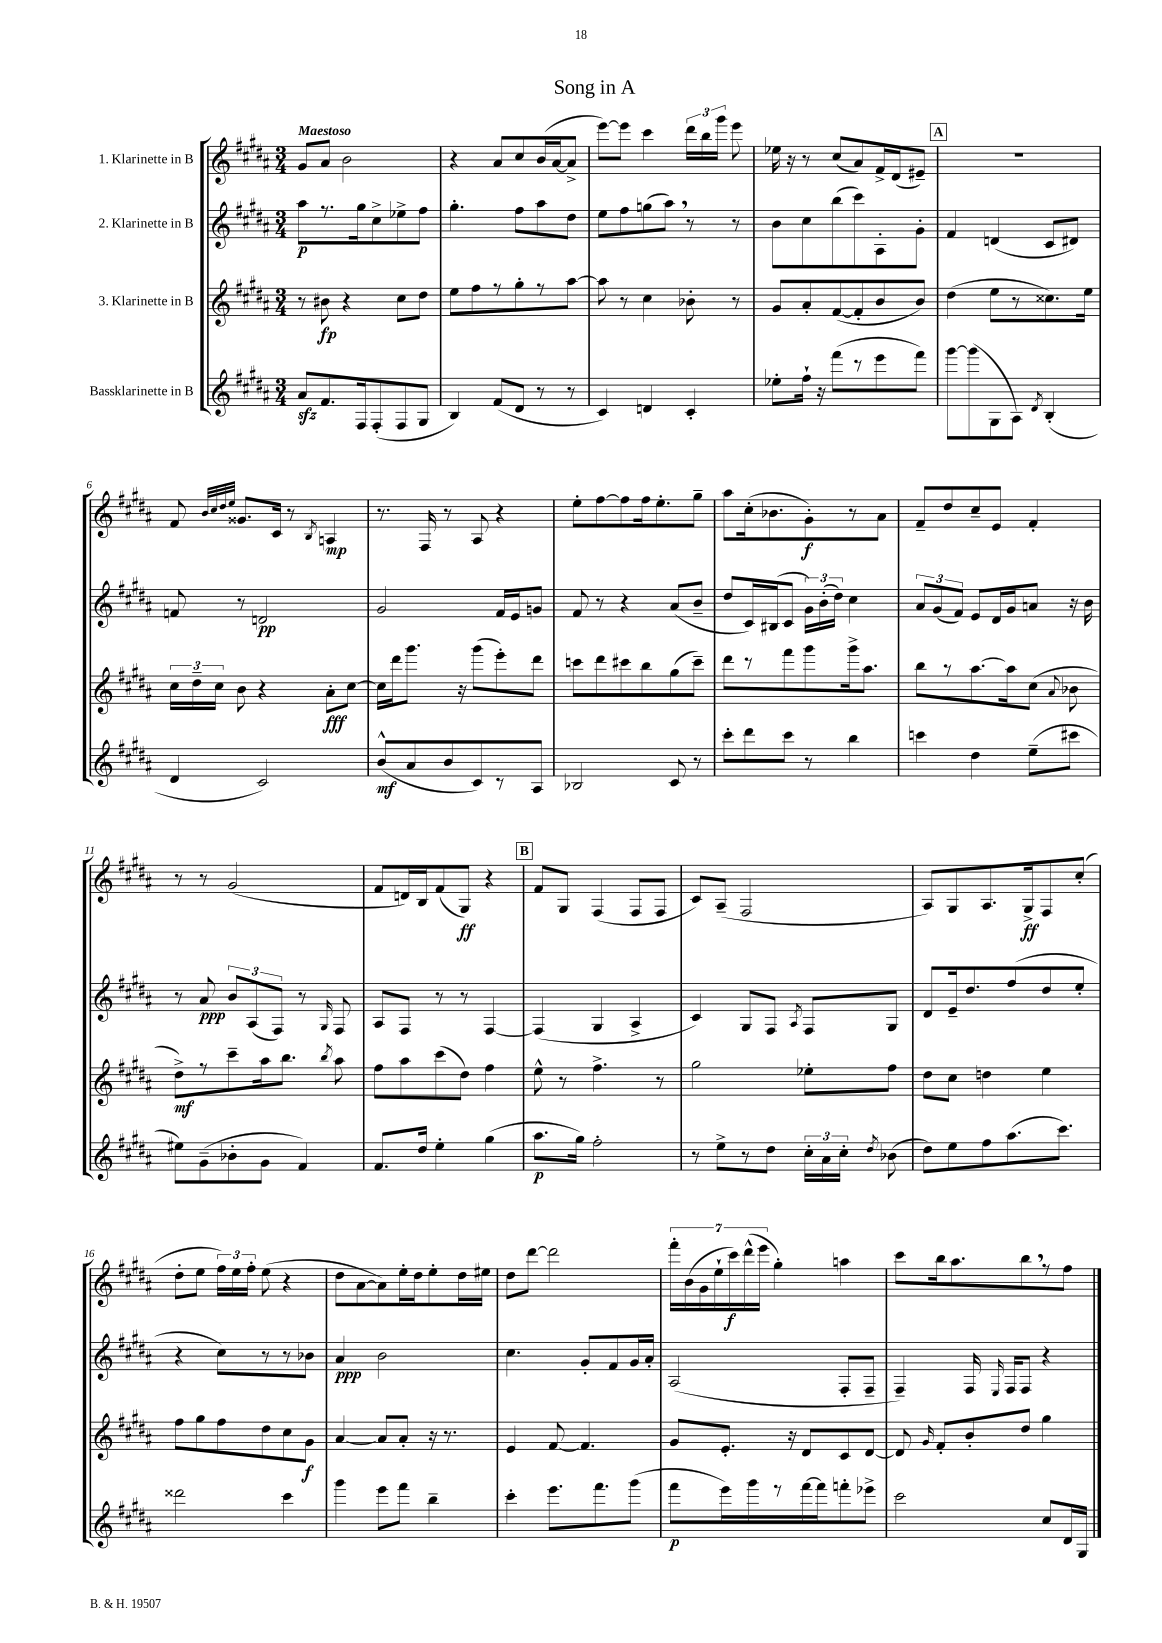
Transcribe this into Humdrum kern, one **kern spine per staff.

**kern	**dynam	**kern	**dynam	**kern	**dynam	**kern	**dynam
*part4	*part4	*part3	*part3	*part2	*part2	*part1	*part1
*staff4	*staff4	*staff3	*staff3	*staff2	*staff2	*staff1	*staff1
*I"Bassklarinette in B	*	*I"3. Klarinette in B	*	*I"2. Klarinette in B	*	*I"1. Klarinette in B	*
*clefG2	*	*clefG2	*	*clefG2	*	*clefG2	*
*k[f#c#g#d#a#]	*	*k[f#c#g#d#a#]	*	*k[f#c#g#d#a#]	*	*k[f#c#g#d#a#]	*
*M3/4	*	*M3/4	*	*M3/4	*	*M3/4	*
=1	=1	=1	=1	=1	=1	=1	=1
!	!	!	!	!	!	!LO:TX:a:B:t=Maestoso	!
8a#zz/L	.	8r	.	8aa#\L	p	8g#/L	.
8.f#/	.	8b#X\	fp	8.r	.	8a#/J	.
.	.	4r	.	.	.	2b\	.
16F#/k	.	.	.	16gg#\k	.	.	.
(8F#'/	.	.	.	8cc#^\	.	.	.
8F#/	.	8cc#\L	.	8ee-X^\	.	.	.
8G#/J	.	8dd#\J	.	8ff#\J	.	.	.
=2	=2	=2	=2	=2	=2	=2	=2
4B/)	.	8ee\L	.	4.gg#'\	.	4r	.
.	.	8ff#\	.	.	.	.	.
(8f#/L	.	8r	.	.	.	8a#/L	.
8d#/J	.	8gg#'\	.	8ff#\L	.	8cc#/	.
8r	.	8r	.	8aa#\	.	(16b/L	.
.	.	.	.	.	.	[16a#/J	.
8r	.	[8aa#\J	.	8dd#\J	.	8a#^/J]	.
=3	=3	=3	=3	=3	=3	=3	=3
4c#/)	.	8aa#\]	.	8ee\L	.	[8eee\L)	.
.	.	8r	.	8ff#\	.	8eee\J]	.
4dn/	.	4cc#\	.	(8ggn\	.	4ccc#\	.
.	.	.	.	8aa#,\J)	.	.	.
4c#'/	.	8b-X'\	.	8r	.	24ddd#\LL	.
.	.	.	.	.	.	24bb\	.
.	.	.	.	.	.	24ggg#\JJ	.
.	.	8r	.	8r	.	8eee\	.
=4	=4	=4	=4	=4	=4	=4	=4
8ee-X'\L	.	8g#/L	.	8b\L	.	16ee-X\	.
.	.	.	.	.	.	16r	.
16ff#`\Jk	.	8a#'/	.	8cc#\	.	8r	.
16r	.	.	.	.	.	.	.
(8fff#\L	.	([8f#/	.	(8bb\	.	(8cc#/L	.
8r	.	8f#'/]	.	8ccc#\)	.	8a#/)	.
8eee\	.	8b/	.	8A#'\	.	16f#^/L	.
.	.	.	.	.	.	(16d#/J	.
8fff#\J)	.	8b/J)	.	8g#'\J	.	8e#X~/J)	.
!!LO:REH:place=s1:t=A
=5	=5	=5	=5	=5	=5	=5	=5
[8ggg#\L	.	(4dd#\	.	4f#/	.	2.r	.
(8ggg#\]	.	.	.	.	.	.	.
8G#\	.	8ee\L	.	(4dn/	.	.	.
8A#\J)	.	8r	.	.	.	.	.
8qd#/	.	.	.	.	.	.	.
(4B'/	.	8.cc##X\)	.	8c#/L	.	.	.
.	.	.	.	8d#X/J)	.	.	.
.	.	16ee\Jk	.	.	.	.	.
!!LO:LB:g=z
=6	=6	=6	=6	=6	=6	=6	=6
4d#/	.	24cc#\LL	.	8fn/	.	8f#/	.
.	.	24dd#~\	.	.	.	.	.
.	.	24cc#\JJ	.	.	.	.	.
.	.	.	.	.	.	32qqb/LLL	.
.	.	.	.	.	.	32qqcc#/	.
.	.	.	.	.	.	32qqdd#/	.
.	.	.	.	.	.	32qqee/JJJ	.
.	.	8b\	.	8r	.	8.g##X/L	.
2c#/)	.	4r	.	2dn/	pp	.	.
.	.	.	.	.	.	16c#/Jk	.
.	.	.	.	.	.	8r	.
.	.	.	.	.	.	8qB/	.
.	.	8a#'\L	fff	.	.	4An/	mp
.	.	[8cc#\J	.	.	.	.	.
=7	=7	=7	=7	=7	=7	=7	=7
(8b^^/L	mf	16cc#\LL]	.	2g#/	.	8.r	.
.	.	16ddd#\J	.	.	.	.	.
8a#/	.	8.ggg#\J	.	.	.	.	.
.	.	.	.	.	.	16F#/	.
8b/	.	.	.	.	.	8r	.
.	.	16r	.	.	.	.	.
8c#/)	.	(8ggg#\L	.	.	.	8A#/	.
8r	.	8eee'\)	.	16f#/LL	.	4r	.
.	.	.	.	16e/J	.	.	.
8A#/J	.	8ddd#\J	.	8gn/J	.	.	.
=8	=8	=8	=8	=8	=8	=8	=8
2B-X/	.	8cccn\L	.	8f#/	.	8ee'\L	.
.	.	8ddd#\	.	8r	.	[8ff#\	.
.	.	8ccc#X\	.	4r	.	8ff#\]	.
.	.	8bb\	.	.	.	16ff#\k	.
.	.	.	.	.	.	8.ee'\	.
8c#/	.	(8gg#\	.	(8a#/L	.	.	.
8r	.	8ccc#~\J)	.	8b~/J	.	8gg#~\J	.
=9	=9	=9	=9	=9	=9	=9	=9
8ccc#'\L	.	8ddd#\L	.	8dd#/L	.	8aa#\L	.
8ddd#\	.	8r	.	16c#/L)	.	(16cc#'\k	.
.	.	.	.	(16B#X/J	.	8.b-X\	.
8ccc#\J	.	8fff#\	.	8c#/J	.	.	.
8r	.	8ggg#\	.	24g#\LL)	.	8g#'\)	f
.	.	.	.	(24b'\	.	.	.
.	.	.	.	24dd#\JJ)	.	.	.
4bb\	.	16ggg#^\k	.	4cc#\	.	8r	.
.	.	8.aa#\J	.	.	.	.	.
.	.	.	.	.	.	8a#\J	.
=10	=10	=10	=10	=10	=10	=10	=10
4cccn\	.	8bb\L	.	12a#/L	.	8f#~/L	.
.	.	.	.	(12g#/	.	.	.
.	.	8r	.	.	.	8dd#/	.
.	.	.	.	12f#/J)	.	.	.
4dd#\	.	[8.aa#\	.	8e/L	.	8cc#~/	.
.	.	.	.	16d#/L	.	8e/J	.
.	.	16aa#\k]	.	16g#/J	.	.	.
(8ee~\L	.	(8cc#\J	.	8an/J	.	4f#'/	.
.	.	8qqa#/	.	.	.	.	.
8ccc#X\J	.	8b-X\	.	16r	.	.	.
.	.	.	.	16b\	.	.	.
!!LO:LB:g=z
=11	=11	=11	=11	=11	=11	=11	=11
8ee#X\L)	.	8dd#^\L)	mf	8r	.	8r	.
(8g#~\	.	8r	.	8a#/	ppp	8r	.
8b-X'\	.	8ccc#~\	.	12b/L	.	(2g#/	.
.	.	.	.	(12A#/	.	.	.
8g#\J	.	16aa#\k	.	.	.	.	.
.	.	.	.	12F#/J)	.	.	.
.	.	8.bb\J	.	.	.	.	.
4f#/)	.	.	.	8r	.	.	.
.	.	8qbb/	.	16qqG#/	.	.	.
.	.	8aa#\	.	8F#/	.	.	.
=12	=12	=12	=12	=12	=12	=12	=12
8.f#/L	.	8ff#\L	.	8A#/L	.	8f#/L	.
.	.	8aa#\	.	8F#/J	.	16dn/L)	.
16dd#/Jk	.	.	.	.	.	16B/J	.
4ee'\	.	(8ccc#\	.	8r	.	(8f#/	.
.	.	8dd#\J)	.	8r	.	8G#/J)	ff
(4gg#\	.	4ff#\	.	[4F#/	.	4r	.
!!LO:REH:place=s1:t=B
=13	=13	=13	=13	=13	=13	=13	=13
8.aa#\L	p	8ee^^\	.	(4F#/]	.	8f#/L	.
.	.	8r	.	.	.	8G#/J	.
16gg#\Jk)	.	.	.	.	.	.	.
2ff#'\	.	4.ff#^\	.	4G#/	.	(4F#/	.
.	.	.	.	4A#^/	.	8F#/L	.
.	.	8r	.	.	.	8F#/J	.
=14	=14	=14	=14	=14	=14	=14	=14
8r	.	2gg#\	.	4c#/)	.	8c#/L)	.
8ee^\L	.	.	.	.	.	(8A#~/J	.
8r	.	.	.	8G#/L	.	2F#/	.
8dd#\J	.	.	.	8F#/J	.	.	.
.	.	.	.	8qA#/	.	.	.
24cc#'\LL	.	8ee-X'\L	.	8F#/L	.	.	.
24a#\	.	.	.	.	.	.	.
24cc#'\JJ	.	.	.	.	.	.	.
8qdd#/	.	.	.	.	.	.	.
(8b-X\	.	8ff#\J	.	8G#/J	.	.	.
=15	=15	=15	=15	=15	=15	=15	=15
8dd#\L)	.	8dd#\L	.	8d#/L	.	8A#/L)	.
8ee\	.	8cc#\J	.	16e~/k	.	8G#/	.
.	.	.	.	8.dd#/	.	.	.
8ff#\	.	4ddn\	.	.	.	8.A#/	.
(8.aa#\	.	.	.	(8ff#/	.	.	.
.	.	.	.	.	.	16G#^/k	ff
.	.	4ee\	.	8dd#/	.	8F#/	.
8.ccc#\J)	.	.	.	.	.	.	.
.	.	.	.	8ee'/J	.	(8cc#'/J	.
!!LO:LB:g=z
=16	=16	=16	=16	=16	=16	=16	=16
2ddd##X\	.	8ff#\L	.	4r	.	8dd#'\L	.
.	.	8gg#\	.	.	.	8ee\J	.
.	.	8ff#\	.	8cc#\L)	.	24ff#\LL)	.
.	.	.	.	.	.	24ee\	.
.	.	.	.	.	.	24ff#'\JJ	.
.	.	8dd#\	.	8r	.	(8ee\	.
4ccc#\	.	8cc#\	.	8r	.	4r	.
.	.	8g#\J	f	8b-X\J	.	.	.
=17	=17	=17	=17	=17	=17	=17	=17
4ggg#\	.	[4a#/	.	4a#/	ppp	8dd#\L	.
.	.	.	.	.	.	[8a#\	.
8eee\L	.	8a#/L]	.	2b\	.	8a#\])	.
8fff#\J	.	8a#'/J	.	.	.	16ee'\L	.
.	.	.	.	.	.	16dd#\J	.
4bb~\	.	16r	.	.	.	8ee'\	.
.	.	8.r	.	.	.	.	.
.	.	.	.	.	.	16dd#\L	.
.	.	.	.	.	.	16ee#X\JJ	.
=18	=18	=18	=18	=18	=18	=18	=18
4ccc#'\	.	4e/	.	4.cc#\	.	8dd#\L	.
.	.	.	.	.	.	[8ddd#\J	.
8.eee\L	.	[8f#/	.	.	.	2ddd#\]	.
.	.	4.f#/]	.	8g#'/L	.	.	.
8.fff#\	.	.	.	.	.	.	.
.	.	.	.	8f#/	.	.	.
(8ggg#\J	.	.	.	16g#/L	.	.	.
.	.	.	.	16a#'/JJ	.	.	.
=19	=19	=19	=19	=19	=19	=19	=19
8fff#\L	p	8g#/L	.	(2A#/	.	28fff#'\LL	.
.	.	.	.	.	.	(28b\	.
.	.	.	.	.	.	28g#\	.
.	.	.	.	.	.	28ee`\	.
16eee\L)	.	8.e'/J	.	.	.	.	.
.	.	.	.	.	.	28ccc#\)	f
.	.	.	.	.	.	(28ddd#^^\	.
16ggg#\	.	.	.	.	.	.	.
.	.	.	.	.	.	28eee\JJ	.
8r	.	.	.	.	.	4gg#'\)	.
.	.	16r	.	.	.	.	.
[16fff#\	.	8d#/L	.	.	.	.	.
16fff#\J]	.	.	.	.	.	.	.
8fffn'\	.	8c#/	.	8F#'/L	.	4aan\	.
8eee-X^\J	.	[8d#/J	.	8F#~/J	.	.	.
=20	=20	=20	=20	=20	=20	=20	=20
2ccc#\	.	8d#/]	.	4F#~/)	.	8ccc#\L	.
.	.	16qqg#/	.	.	.	.	.
.	.	8f#'/L	.	.	.	16bb\k	.
.	.	.	.	.	.	8.aa#\	.
.	.	8b'/	.	16F#/	.	.	.
.	.	.	.	16qqE/	.	.	.
.	.	.	.	16F#/KL	.	.	.
.	.	8dd#/J	.	8F#/J	.	8bb,\	.
8cc#/L	.	4gg#\	.	4r	.	8r	.
16d#/L	.	.	.	.	.	8ff#\J	.
16G#/JJ	.	.	.	.	.	.	.
==	==	==	==	==	==	==	==
*-	*-	*-	*-	*-	*-	*-	*-
